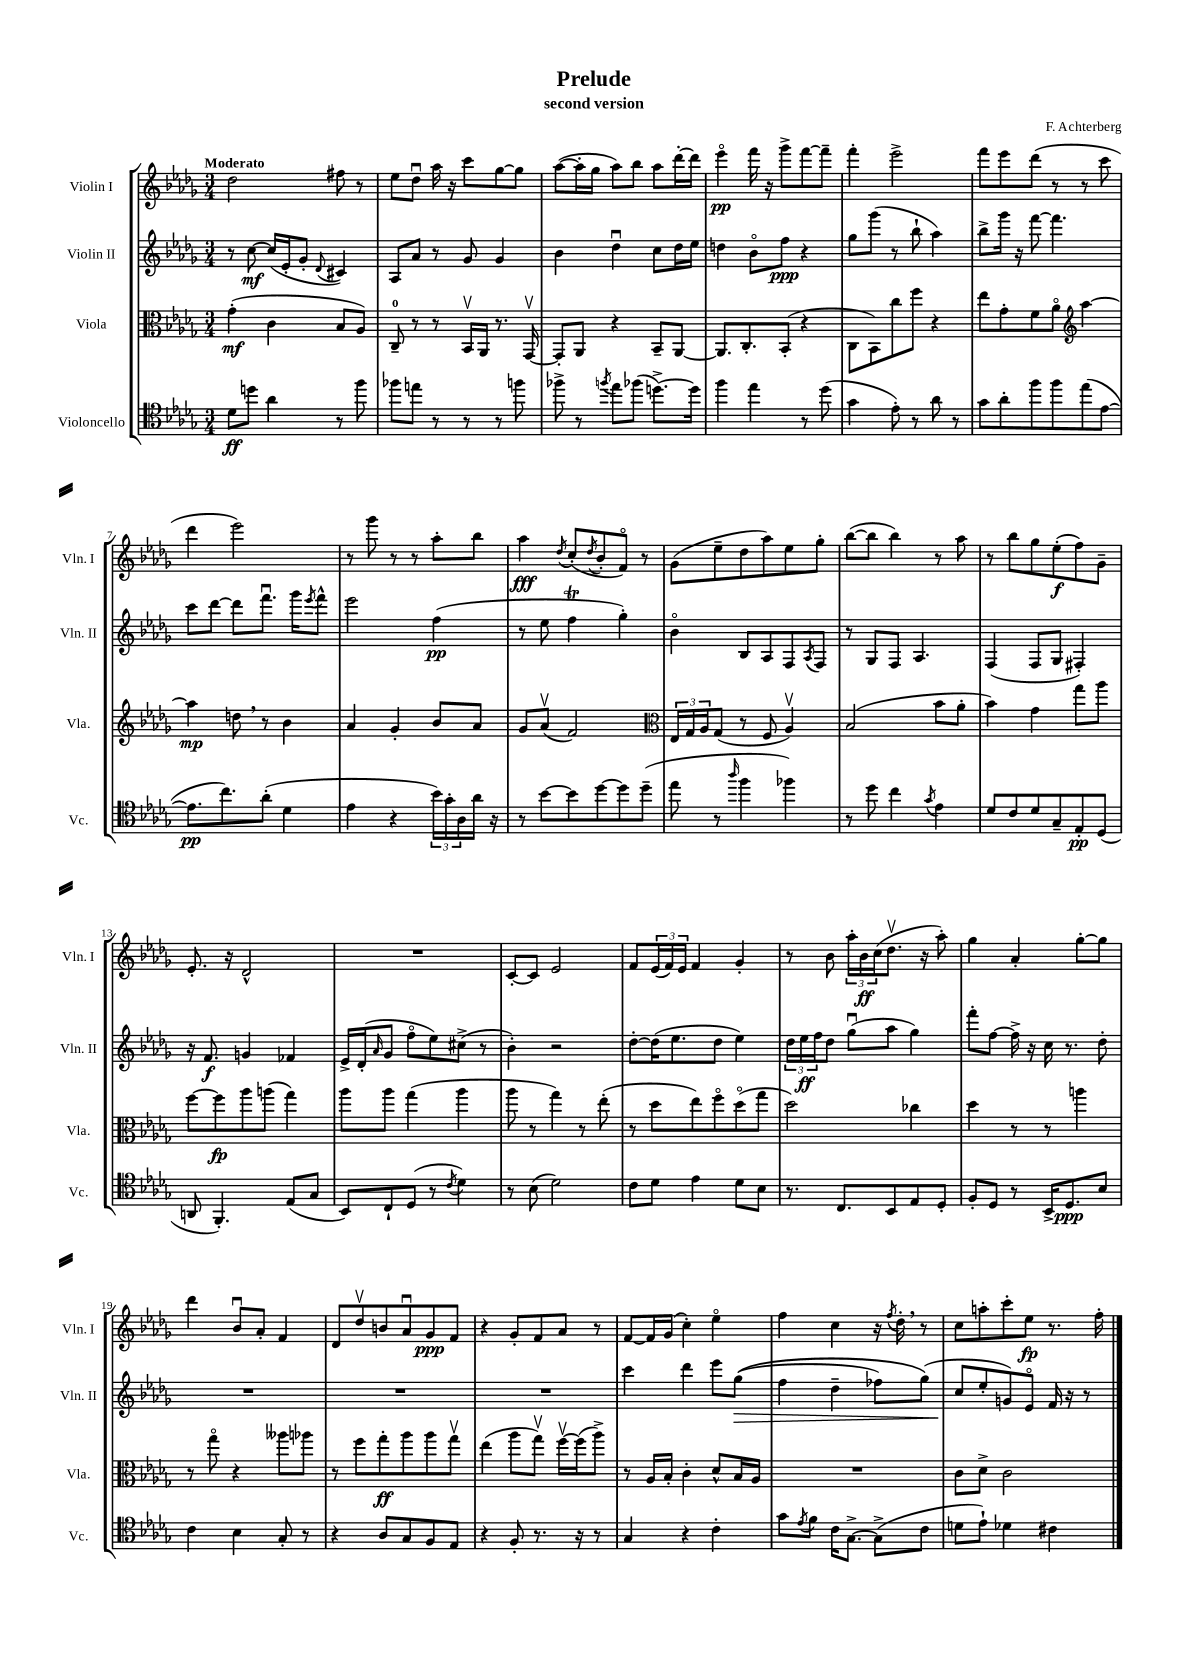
\header { title = "Prelude" composer = "F. Achterberg" subtitle = "second version" }
<<
\new StaffGroup <<
\new Staff = "s0" \with { instrumentName = "Violin I" shortInstrumentName = "Vln. I" } {
    \clef treble \key des \major \numericTimeSignature \time 3/4 \tempo "Moderato"
    des''2 fis''8 r8 |
    ees''8 des''8\downbow aes''16 r16 c'''8 ges''8~ ges''8 |
    aes''8~( aes''16-. ges''16 aes''8) bes''8 aes''8 des'''16~-. des'''16 |
    ees'''4\flageolet\pp f'''16 r16 ges'''8-> f'''8~ f'''8-- |
    f'''4-. ees'''2-> |
    f'''8 ees'''8 des'''8( r8 r8 c'''8 |
    des'''4 ees'''2) |
    r8 ges'''8 r8 r8 aes''8-. bes''8 |
    aes''4\fff \acciaccatura { des''8 } c''8-.( \acciaccatura { des''8 } bes'8-. f'8\flageolet) r8 |
    ges'8( ees''8-- des''8 aes''8) ees''8 ges''8-. |
    bes''8~( bes''8 bes''4) r8 aes''8 |
    r8 bes''8 ges''8 ees''8-.\f( f''8) ges'8-- |
    ees'8.-. r16 des'2-^ |
    R2. |
    c'8~-. c'8 ees'2 |
    f'8 \tuplet 3/2 { ees'16( f'16) ees'16 } f'4 ges'4-. |
    r8 bes'8 \tuplet 3/2 { aes''16-. bes'16\ff c''16( } des''8.\upbow r16 aes''8-.) |
    ges''4 aes'4-. ges''8~-. ges''8 |
    des'''4 bes'8\downbow aes'8-. f'4 |
    des'8 des''8\upbow b'8 aes'8\downbow ges'8\ppp f'8 |
    r4 ges'8-. f'8 aes'8 r8 |
    f'8~ f'16 ges'16( c''4-.) ees''4\flageolet |
    f''4 c''4 r16 \acciaccatura { f''8 } des''16-. \breathe r8 |
    c''8 a''8-. c'''8-. ees''8\fp r8. f''16-. \bar "|." |
}
\new Staff = "s1" \with { instrumentName = "Violin II" shortInstrumentName = "Vln. II" } {
    \clef treble \key des \major \numericTimeSignature \time 3/4
    r8 c''8~\mf c''16( ees'16-. ges'8-. \appoggiatura { des'8 } cis'4) |
    aes8 aes'8 r8 ges'8 ges'4 |
    bes'4 des''4\downbow c''8 des''16 ees''16 |
    d''4 bes'8\flageolet f''8\ppp r4 |
    ges''8 ges'''8( r8 bes''8-! aes''4) |
    bes''8-> ges'''16 r16 f'''8~ f'''4. |
    c'''8 des'''8~ des'''8 f'''8.\downbow ges'''16 \acciaccatura { ees'''8 } f'''8-^ |
    ees'''2 f''4\pp( |
    r8 ees''8 f''4\trill ges''4-.) |
    bes'4\flageolet bes8 aes8 f8 \acciaccatura { aes8 } f8 |
    r8 ges8 f8 aes4. |
    f4( f8 ges8 fis4-.) |
    r16 f'8.\f g'4 fes'4 |
    ees'16-> des'16-.( \grace { aes'16 } ges'8 f''8\flageolet ees''8) cis''8->( r8 |
    bes'4-.) r2 |
    des''8~-. des''16( ees''8. des''8 ees''4) |
    \tuplet 3/2 { des''16 ees''16\ff f''16 } des''8 ges''8\downbow( aes''8 ges''4) |
    f'''8-. f''8~ f''16-> r16 c''16 r8. des''8-. |
    R2. |
    R2. |
    R2. |
    c'''4 des'''4 ees'''8 ges''8\>(\( |
    f''4 des''4-- fes''8) ges''8(\) |
    c''8\! ees''8-. g'8) ees'8\flageolet f'16 r16 r8 \bar "|." |
}
\new Staff = "s2" \with { instrumentName = "Viola" shortInstrumentName = "Vla." } {
    \clef alto \key des \major \numericTimeSignature \time 3/4
    ges'4-.\mf( c'4 bes8 aes8) |
    c8-0-- r8 r8 bes,16\upbow aes,16 r8. ges,16~\upbow |
    ges,8-. aes,8 r4 bes,8-- aes,8~ |
    aes,8. c8.-. bes,8-.( r4 |
    c8 bes,8) c''8 f''8 r4 |
    ees''8 ges'8-. f'8 aes'8\flageolet \clef treble aes''4~ |
    aes''4\mp d''8 \breathe r8 bes'4 |
    aes'4 ges'4-. bes'8 aes'8 |
    ges'8 aes'8\upbow( f'2) |
    \clef alto \tuplet 3/2 { ees16 ges16 aes16 } ges8( r8 f8 aes4\upbow) |
    bes2( bes'8 aes'8-. |
    bes'4) ges'4 ges''8 aes''8 |
    f''8~ f''8\fp aes''8 a''8( ges''4) |
    aes''8 aes''8 ges''4( aes''4 |
    aes''8 r8 ges''4) r8 ees''8-.( |
    r8 des''8 ees''8) f''8\flageolet des''8\flageolet( ges''8 |
    des''2) ces''4 |
    des''4 r8 r8 a''4 |
    r8 ges''8\flageolet r4 aeses''8 aes''8 |
    r8 f''8 ges''8-.\ff aes''8 aes''8 ges''8\upbow |
    ees''4( aes''8 ges''8\upbow) f''16~\upbow f''16( aes''8->) |
    r8 aes16 bes16-. c'4-. des'8-^ bes16 aes16 |
    R2. |
    c'8 des'8-> c'2 \bar "|." |
}
\new Staff = "s3" \with { instrumentName = "Violoncello" shortInstrumentName = "Vc." } {
    \clef tenor \key des \major \numericTimeSignature \time 3/4
    des'8\ff d''8 aes'4 r8 f''8 |
    fes''8 e''8 r8 r8 r8 f''8 |
    fes''8-> r8 \acciaccatura { f''8 } ees''8 fes''8( d''8.~->) d''16 |
    f''4 ees''4 r8 des''8( |
    ges'4 ees'8-.) r8 aes'8 r8 |
    ges'8 aes'8-. f''8 f''8 ees''8( ees'8~ |
    ees'8.\pp c''8.) aes'8-.( des'4 |
    ees'4 r4 \tuplet 3/2 { bes'16) ges'16-. aes16 } aes'16 r16 |
    r8 bes'8~ bes'8 des''8~ des''8 des''8--( |
    ees''8 r8 \grace { aes''16 } f''4 fes''4) |
    r8 des''8 c''4 \acciaccatura { ges'8 } ees'4 |
    des'8 c'8 des'8 ges8-- ees8-.\pp des8( |
    a,8 f,4.-.) ees8( ges8 |
    bes,8) c8-! des8( r8 \acciaccatura { c'8 } des'4) |
    r8 bes8( des'2) |
    c'8 des'8 ees'4 des'8 bes8 |
    r8. c8. bes,8 ees8 des8-. |
    f8-. des8 r8 bes,16-> des8.\ppp bes8 |
    c'4 bes4 ges8-. r8 |
    r4 aes8 ges8 f8 ees8 |
    r4 f8-. r8. r16 r8 |
    ges4 r4 c'4-. |
    ges'8 \acciaccatura { ees'8 } f'8 c'16 ges8.~-> ges8->( c'8 |
    d'8 ees'8-!) des'4 cis'4 \bar "|." |
}
>>
>>
